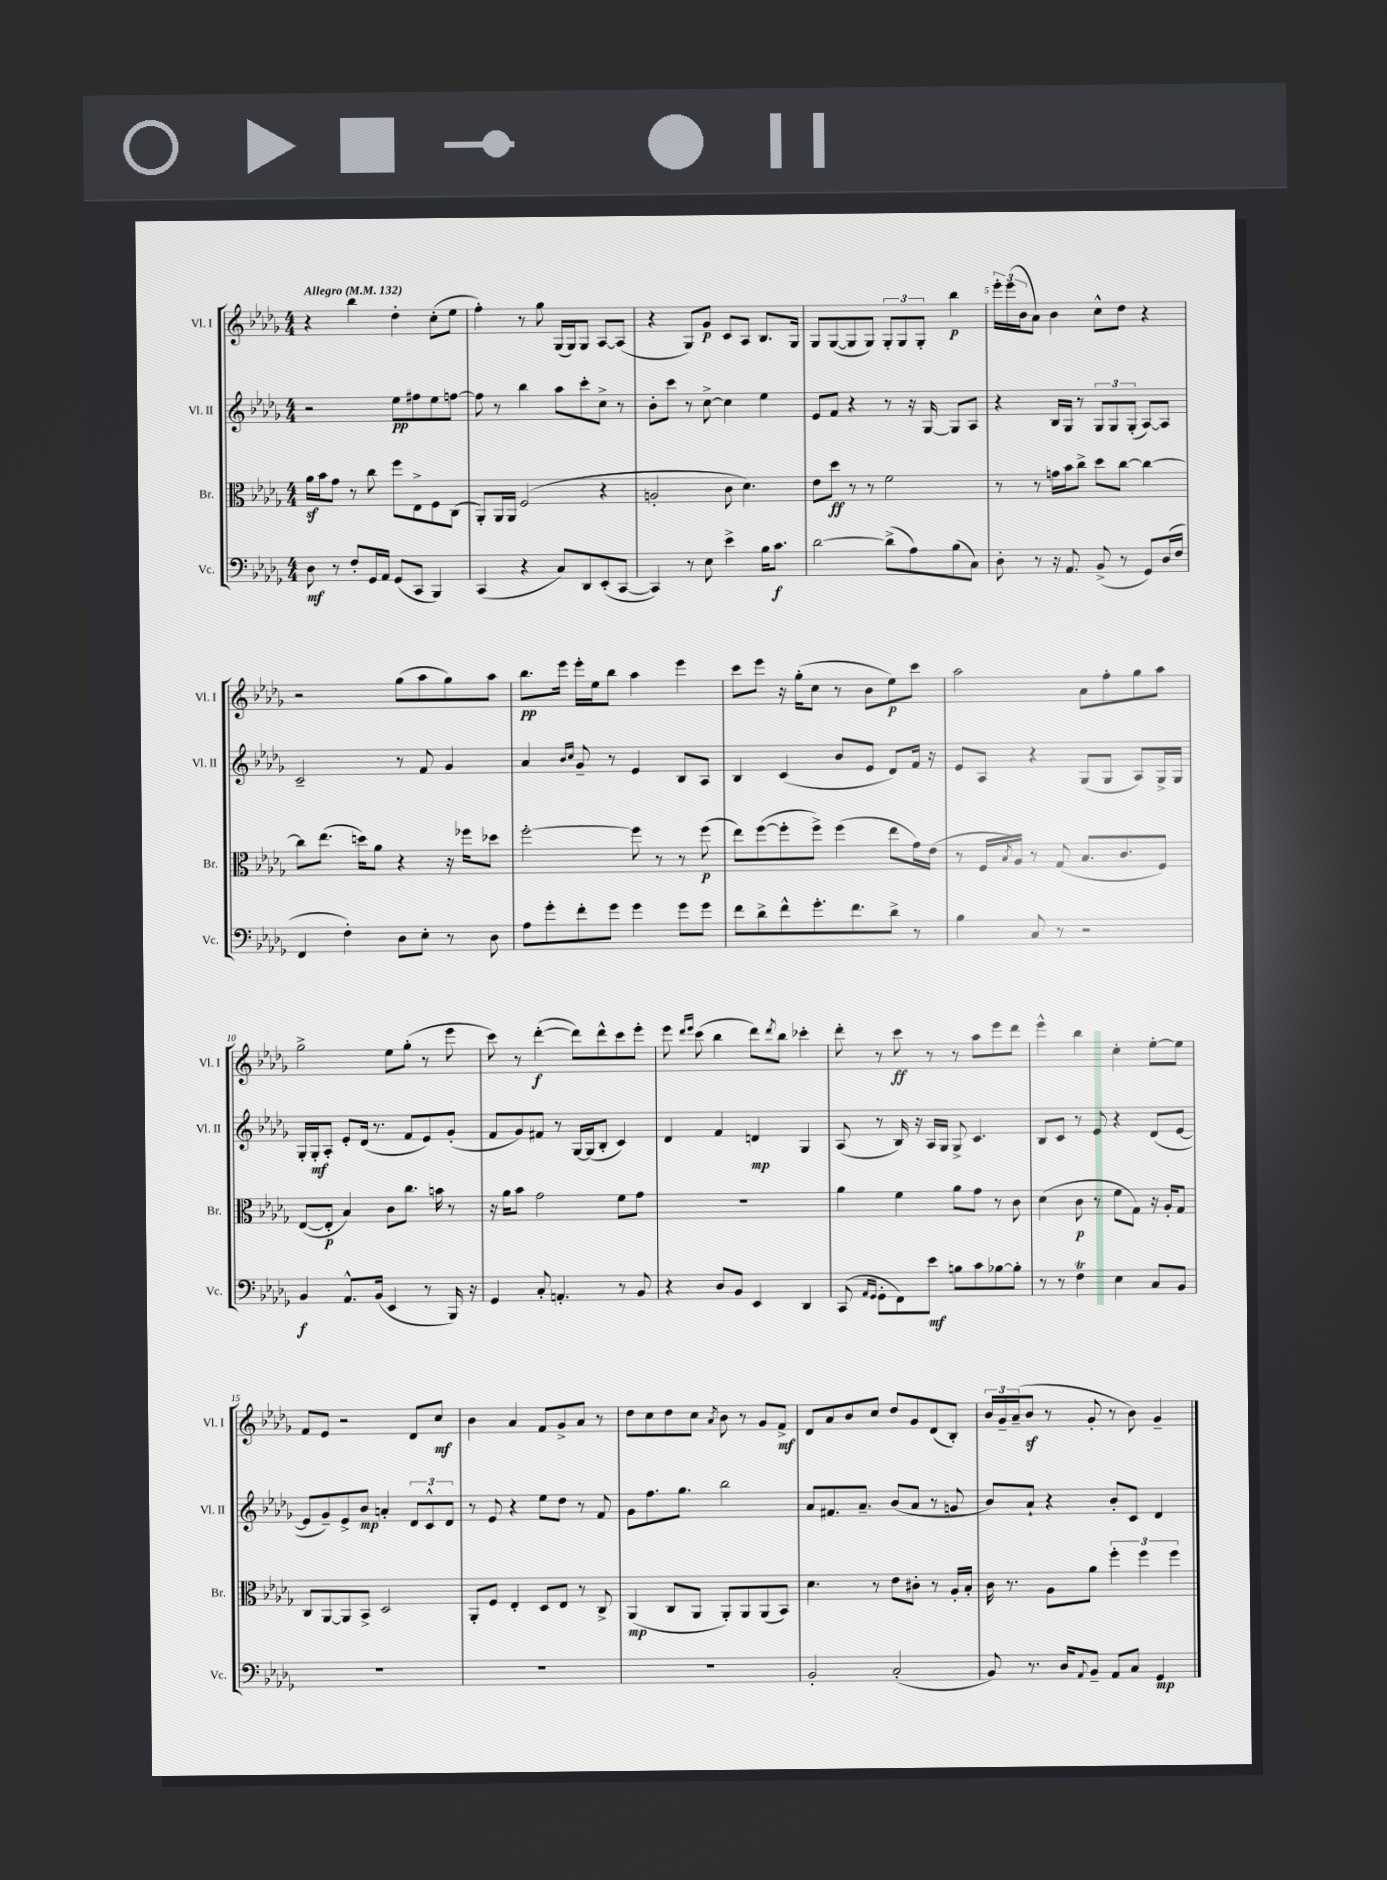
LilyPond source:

<<
\new StaffGroup <<
\new Staff = "s0" \with { instrumentName = "Vl. I" shortInstrumentName = "Vl. I" } {
    \clef treble \key des \major \numericTimeSignature \time 4/4 \tempo "Allegro" 4 = 132
    r4 bes''4 des''4-. c''8-.( ees''8 |
    f''4-.) r8 ges''8 ges16( ges16) ges8 aes8~ aes8( |
    r4 ges8) ges'8\p c'8 aes8 bes8. ges16 |
    ges8 ges8~( ges8 ges8) \tuplet 3/2 { ges8-. ges8 ges8-. } bes''4\p |
    \tuplet 3/2 { ees'''16-. ees'''16( bes'16 } aes'8) bes'4 c''8-^ des''8 r4 |
    r2 ges''8( aes''8 ges''8) aes''8 |
    bes''8.\pp ees'''16 ees'''16-. ees''16 bes''8 aes''4 ees'''4 |
    c'''8 ees'''8 r16 ges''16-.( c''8 r8 bes'8 ees''8\p) c'''8 |
    aes''2 aes'8 f''8-. ges''8 aes''8 |
    ges''2-> ees''8 ges''8-.( r8 ees'''8 |
    c'''8) r8 des'''4~-.\f( des'''8) des'''8-^ c'''8 ees'''8-. |
    ees'''8 \grace { des'''16 ees'''16 } c'''8( bes''4 des'''8) \acciaccatura { des'''8 } bes''8 ces'''4-. |
    des'''8-. r8 c'''8\ff r8 r8 aes''8 ees'''8 des'''8 |
    ees'''4-^ bes''4 c''4-. ees''8~-. ees''8 |
    f'8 ees'8 r2 des'8 c''8\mf |
    bes'4 aes'4 f'8 ges'8-> aes'8 r8 |
    des''8 c''8 des''8 c''8 \acciaccatura { aes'8 } bes'8 r8 ges'8 f'8->\mf |
    des'8 aes'8 bes'8 c''8 des''8 ges'8 des'8( bes8-.) |
    \tuplet 3/2 { bes'16 ges'16-- aes'16--( } bes'8\sf r8 ges'8-. r8 bes'8) ges'4-- \bar "|." |
}
\new Staff = "s1" \with { instrumentName = "Vl. II" shortInstrumentName = "Vl. II" } {
    \clef treble \key des \major \numericTimeSignature \time 4/4
    r2 ees''8\pp fis''8 ees''8 f''8~ |
    f''8 r8 bes''4 aes''8 c'''8-. c''8-> r8 |
    bes'8-. c'''8 r8 c''8~-> c''4 ees''4 |
    ees'8 f'8 r4 r8 r16 ges16~ ges8 aes8 |
    r4 bes16 ges16 r8 \tuplet 3/2 { ges8 ges8 ges8-.( } aes8~) aes8 |
    c'2-- r8 f'8 ges'4 |
    aes'4 \grace { bes'16 c''16 } ges'8-- r8 ees'4 bes8 aes8 |
    bes4 c'4( bes'8 ees'8 des'8) f'16 r16 |
    ees'8 aes8 r4 ges8( ges8 aes8) ges16-> ges16 |
    ges16-. ges16-.\mf aes8-. ees'8-. des'16( r8. f'8 ees'8) ges'8-.( |
    f'8 ges'8) fis'8 r8 ges16~ ges16( bes8-. c'4) |
    des'4 f'4 d'4\mp ges4 |
    aes8( r8 bes16) r16 aes16 ges16 ges8-> c'4. |
    bes8 c'8 r8 ees'8 r4 des'8( ees'8~ |
    ees'8 ges'8--) ees'8-> bes'8\mp a'4-. \tuplet 3/2 { des'8 c'8-^ des'8 } |
    r8 ees'8 r4 ees''8 des''8 r8 f'8 |
    ges'8 f''8. ges''8. bes''2 |
    aes'8 fis'8. aes'8.-- bes'8( aes'8 r8 g'8 |
    bes'8) aes'8-! r4 bes'8-. c'8 des'4 \bar "|." |
}
\new Staff = "s2" \with { instrumentName = "Br." shortInstrumentName = "Br." } {
    \clef alto \key des \major \numericTimeSignature \time 4/4
    aes'16\sf bes'16 ges'8 r8 c''8 f''8 ees8-> f8 c8( |
    aes,8-.) aes,16 aes,16 f2( r4 |
    a2-. c'8 des'4.) |
    ees'8 des''8\ff r8 r8 f'2 |
    r8 r8 g'16 bes'16 c''8-> des''8 c''8~ c''4~ |
    c''8 ees''8.( d''16) aes'8 r4 r16 fes''16 des''8 |
    f''2~-. f''8 r8 r8 f''8\p( |
    ees''8) f''8~( f''8-. f''8->) f''4( ees''8 ges'16) ees'16( |
    r8 f16 \acciaccatura { bes8 } aes16) r8 ges8( bes8. c'8. f8) |
    ees8~( ees8-.\p bes4) c'8 c''8. b'16 r8 |
    r16 aes'16 bes'8 ges'2 f'8 ges'8 |
    R1 |
    aes'4 f'4 aes'8 ges'8 r8 c'8 |
    des'4( c'8\p r8 f'8 ges8) r16 aes16-. ges8 |
    c8 aes,8~ aes,8 bes,8-> des2 |
    aes,8-. f8 ees4-. des8 ees8 r8 c8-> |
    aes,4\mp( c8 aes,8 aes,8-.) aes,8 aes,8( bes,8) |
    des'4. r8 ees'8 cis'8-. r8 aes16-. bes16-. |
    c'16 r8. aes8 aes'8 \tuplet 3/2 { f''4-. f''4 f''4 } \bar "|." |
}
\new Staff = "s3" \with { instrumentName = "Vc." shortInstrumentName = "Vc." } {
    \clef bass \key des \major \numericTimeSignature \time 4/4
    des8\mf r8 f8-. ges,16 aes,16 ges,8( c,8 bes,,4) |
    c,4( r4 c8) des,8 ees,8-.( c,8~ |
    c,4) r8 ees8 ees'4-> bes16 c'8.\f |
    des'2~ des'8->( aes8) bes8( c8) |
    des8-. r8 r16 aes,8. bes,8->( r8 ges,8) des16( f16 |
    f,4 f4-.) des8 ees8-. r8 des8 |
    aes8 ges'8-. f'8-. ges'8 ges'4 ges'8 ges'8 |
    f'8 des'8-> f'8-^ ges'8.-. f'8. des'8-> r8 |
    bes4 c8 r8 r2 |
    bes,4\f aes,8.-^ bes,16( ees,4 r8 bes,,16) r16 |
    ges,4 c8-. a,4.-. r8 bes,8 |
    r4 des8 bes,8 ees,4 des,4 |
    c,8( \grace { aes,16 ges,16 } ges,8-. f,8) ees'8\mf b8 c'8 bes8~ bes8-. |
    r8 r8 f4\trill ees4 c8 bes,8 |
    R1 |
    R1 |
    R1 |
    bes,2-. c2-.( |
    bes,8) r8. des16 \appoggiatura { aes,8 } bes,8-- aes,8 c8 ges,4\mp \bar "|." |
}
>>
>>
